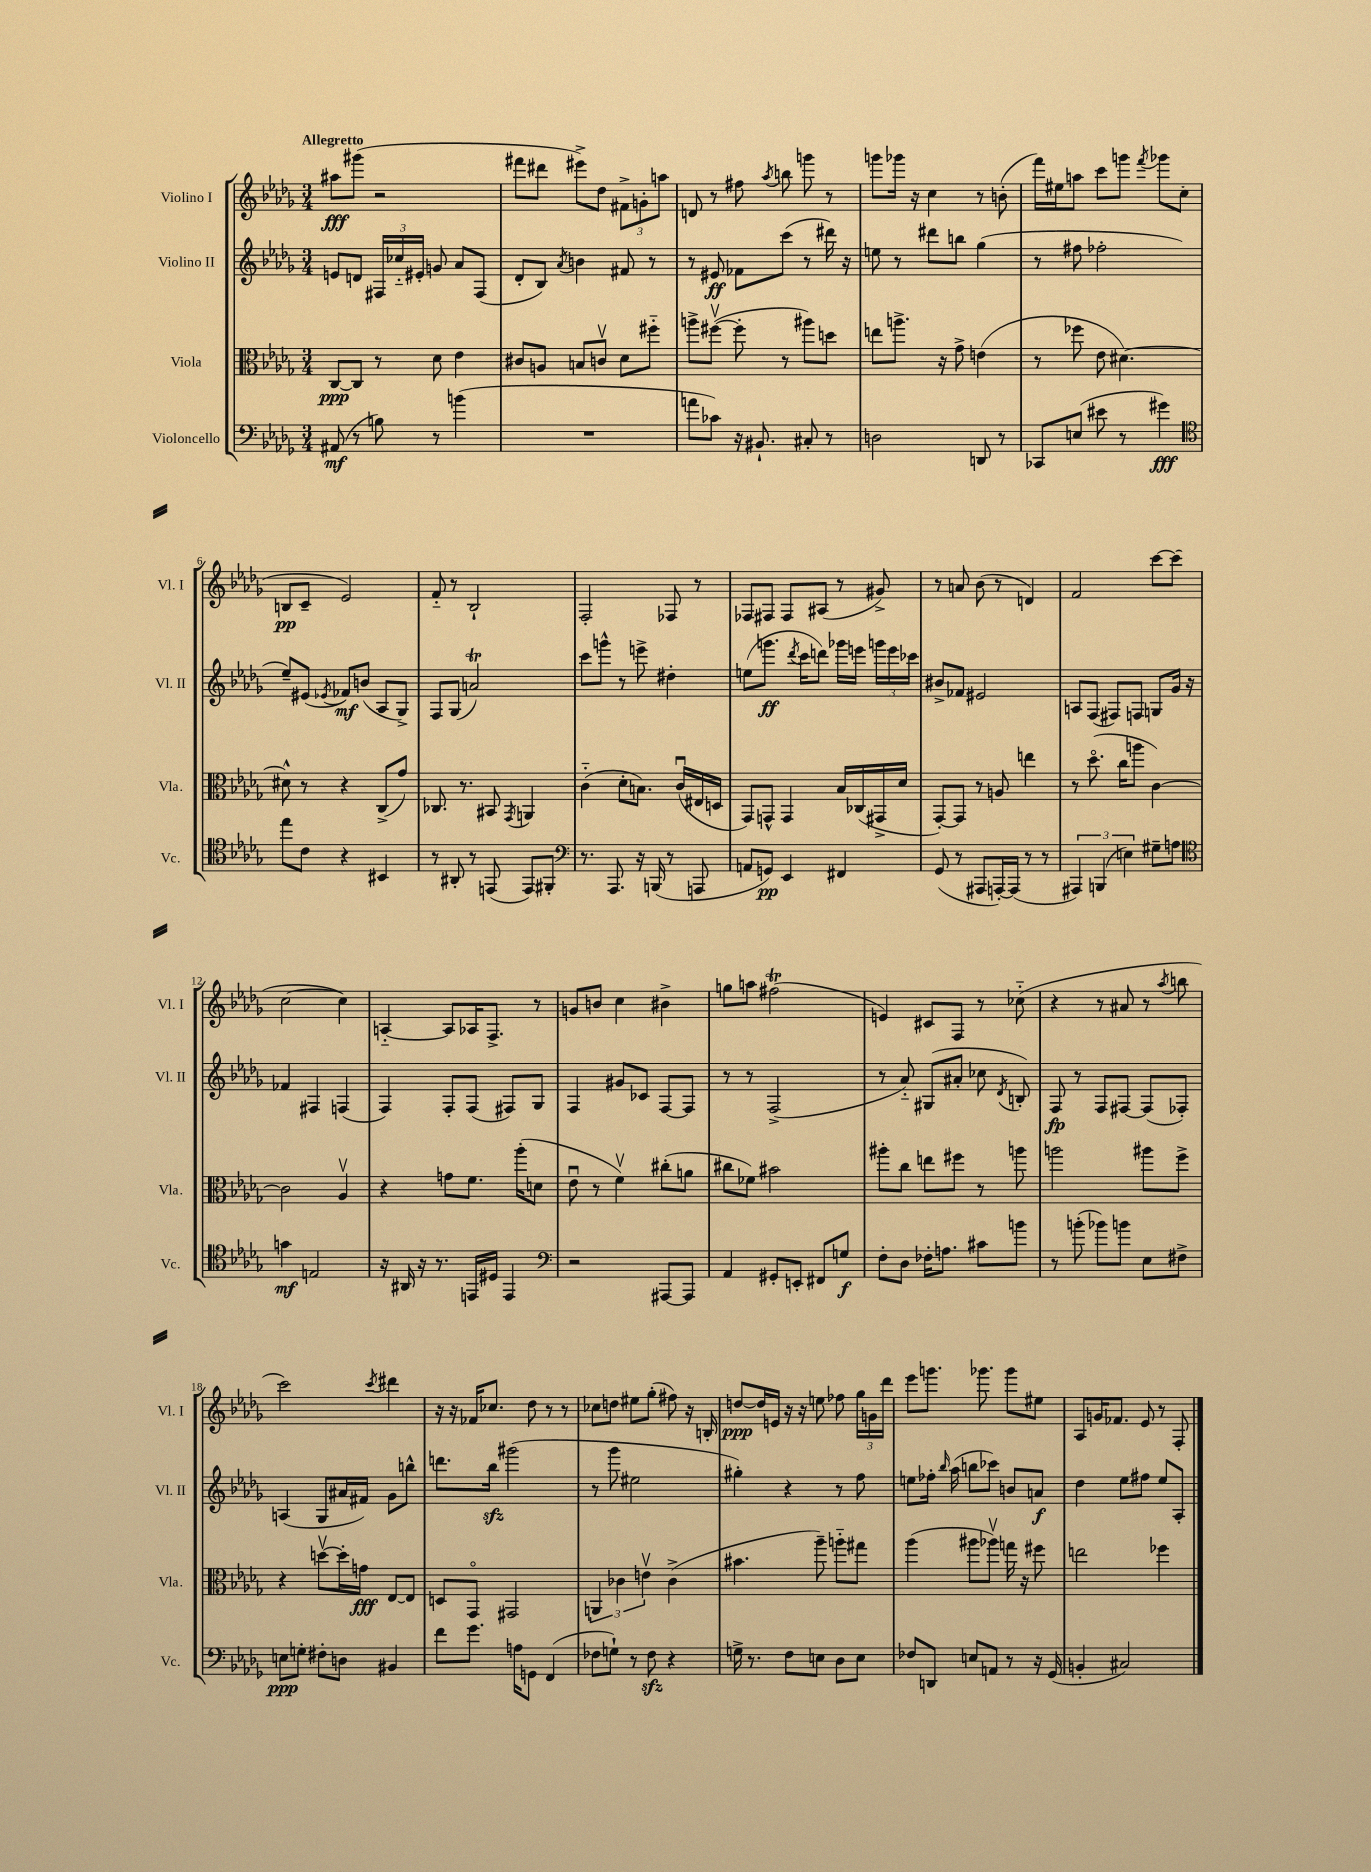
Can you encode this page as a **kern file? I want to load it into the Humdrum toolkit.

**kern	**kern	**kern	**kern
*staff4	*staff3	*staff2	*staff1
*clefF4	*clefC3	*clefG2	*clefG2
*k[b-e-a-d-g-]	*k[b-e-a-d-g-]	*k[b-e-a-d-g-]	*k[b-e-a-d-g-]
*M3/4	*M3/4	*M3/4	*M3/4
(8AA#	[8C	8e	8aa#
8r	8C]	8d	(8ggg#
8B)	8r	24F#	2r
.	.	24cc-'~	.
.	.	24e#'	.
8r	8d-	8g	.
(4b	4e-	8a-	.
.	.	(8F#	.
=	=	=	=
2.r	8c#	8d-'	8fff#
.	8A	8B-)	8ddd#
.	.	8qa-	.
.	8B	4b	8eee#^)
.	8cv	.	8dd-
.	8d-	8f#	12f#^
.	.	.	12g'
.	8ff#'~	8r	.
.	.	.	12aa
=	=	=	=
8a	8aa^	8r	8d
8c-)	([8ff#v	8e#	8r
16r	8ff#']	8f-	8ff#
8.BB#`	.	.	.
.	.	.	8qaa-
.	8r	(8ccc	8bb
8C#'	8aa#)	8r	8ggg
8r	8dd	16ddd#)	8r
.	.	16r	.
=	=	=	=
2D	8ee	8ee	8ggg
.	8.aa^	8r	16ggg-
.	.	.	16r
.	.	8ddd#	4cc
.	16r	.	.
.	8g-^	8bb	.
8DD	(4e	(4gg-	8r
8r	.	.	(8b'
=	=	=	=
8CC-	8r	8r	16fff)
.	.	.	16ee#
(8E	8ff-	8ff#	8aa
8e#	8e-	2ff-'	8ccc
8r	[4.d#)	.	8ggg
.	.	.	8qfff
4g#)	.	.	8ggg-
.	.	.	(8cc
=	=	=	=
*clefC4	*	*	*
8ee-	8d#^^]	8ee-~)	8B
8c	8r	(8e#	8c~
.	.	8qe-	.
4r	4r	8f-)	2e-)
.	.	(8b	.
4BB#	(8C^	8A-	.
.	8g-)	8G-^)	.
=	=	=	=
8r	8.C-	8F	8f'~
8AA#'	.	(8G-	8r
.	8.r	.	.
8r	.	2a)	2B-`
(8EE	8BB#	.	.
.	8qGG-	.	.
8EE)	4AA	.	.
8FF#'	.	.	.
=	=	=	=
*clefF4	*	*	*
8.r	(4c'~	8ccc	2F'
.	.	8ggg^^	.
8.AAA-	.	.	.
.	8d-'	8r	.
16r	8.B)	8eee^	.
(16BBB	.	.	.
8r	.	4dd#'	8F-
.	(16cu	.	.
8AAA	16E#	.	8r
.	16D	.	.
=	=	=	=
8AA	8GG-)	(8ee	8F-
8GG)	8GG^^	8.ggg	8F#
4EE-	4GG	.	8F#
.	.	8qddd-	.
.	.	16ccc	.
.	.	8ddd)	(8A#
4FF#	16B-	16ggg-	8r
.	(16C-	16eee	.
.	16GG#^	24ggg	8g#^)
.	.	24eee	.
.	16d-	.	.
.	.	24ccc-	.
=	=	=	=
(8GG-	[8GG-')	8b#^	8r
8r	8GG-]	8f-	8a
8AAA#	8r	2e#	(8b-
[16AAA')	8A	.	8r
(16AAA]	.	.	.
8r	4ee	.	4d)
8r	.	.	.
=	=	=	=
6AAA#)	8r	8A	2f
.	(8.dd-o	(8F	.
(6BBB	.	.	.
.	.	8F#)	.
.	16cc	.	.
6E)	.	.	.
.	8aa	8F	.
8G#~	[4c)	8G	[8ccc
8A	.	16g-	(8ccc]
.	.	16r	.
=	=	=	=
*clefC4	*	*	*
4g	2c]	4f-	[2cc
2E	.	4F#	.
.	4A-v	(4F	4cc])
=	=	=	=
16r	4r	4F)	[4A'~
16AA#	.	.	.
16r	.	.	.
8.r	.	.	.
.	8g	8F'	8A]
16EE	8.f	(8F	16A-
16D#	.	.	8.F^
4EE	.	8F#)	.
.	(16aa-'	.	.
.	8d	8G-	8r
=	=	=	=
*clefF4	*	*	*
2r	8e-u	4F	8g
.	8r	.	8b
.	4fv)	8g#	4cc
.	.	8c-	.
[8AAA#	(8cc#'	[8F	4b#^
8AAA#]	8a	8F]	.
=	=	=	=
4AA-	8cc#	8r	8gg
.	8f-)	8r	8aa
8GG#'	2b#	(2F^	(2ff#
8EE'	.	.	.
8FF#	.	.	.
8G	.	.	.
=	=	=	=
8F'	8aa#'	8r	4e)
8D-	8cc	8a-'~)	.
16F-'	8ee	(8G#	8c#
8.A	.	.	.
.	8ff#	8a#'	8F
8c#	8r	8cc-	8r
.	.	8qd-	.
8b	8aa	8B')	(8cc-'~
=	=	=	=
8r	2aa	8F	4r
(8b'	.	8r	.
8b-)	.	8F	8r
8b	.	[8F#	8a#
8E-	8aa#	(8F#]	8r
.	.	.	8qaa-
8F#^	8ff^	8F-')	8bb
=	=	=	=
8E	4r	(4A	2ccc)
8G'	.	.	.
8F#'	[8ddv	8G-	.
8D	16dd']	16a#	.
.	16g	16f#)	.
.	.	.	8qccc
4BB#	[8E-	8g-	4ddd#
.	8E-]	8bb^^	.
=	=	=	=
8f	8D	8.ddd	16r
.	.	.	16r
8.g-	8GG-o	.	16f-
.	.	16bb-	8.cc-
.	2GG#	(2ggg#	.
16A	.	.	.
8GG	.	.	8dd-
(4FF	.	.	8r
.	.	.	8r
=	=	=	=
8F-	6AA	8r	8cc-
8G`)	.	8ggg-	8dd
.	6c-	.	.
8r	.	2ee#	8ee#
.	6ev	.	.
8F-	.	.	(8gg-'
4r	(4c-^	.	8ff#)
.	.	.	16r
.	.	.	16B'
=	=	=	=
16G^	4.b#	4gg#')	[8dd
8.r	.	.	.
.	.	.	16dd]
.	.	.	16e
8F	.	4r	16r
.	.	.	16r
8E	8aa-~)	.	8ee
8D-	8aa'~	8r	8ff-
8E	8gg#	8ff	24gg-
.	.	.	24g
.	.	.	24ddd-
=	=	=	=
8F-	(4aa-	8ee	8eee-
8DD	.	16ff-'	8.ggg
.	.	16qqbb-	.
.	.	(16aa-	.
8E	8aa#	8bb	.
.	.	.	8.ggg-
8AA	8aa-v)	8ccc-)	.
8r	16gg	8b	8ggg-
.	16r	.	.
16r	8ff#	8a	8ee#
(16GG-	.	.	.
=	=	=	=
4BB'	2ee	4dd-	8A-
.	.	.	16g
.	.	.	8.f-
2C#)	.	8ee-	.
.	.	8ff#	8e-
.	4ff-	8ee-	8r
.	.	8A-'	8F'
==	==	==	==
*-	*-	*-	*-
